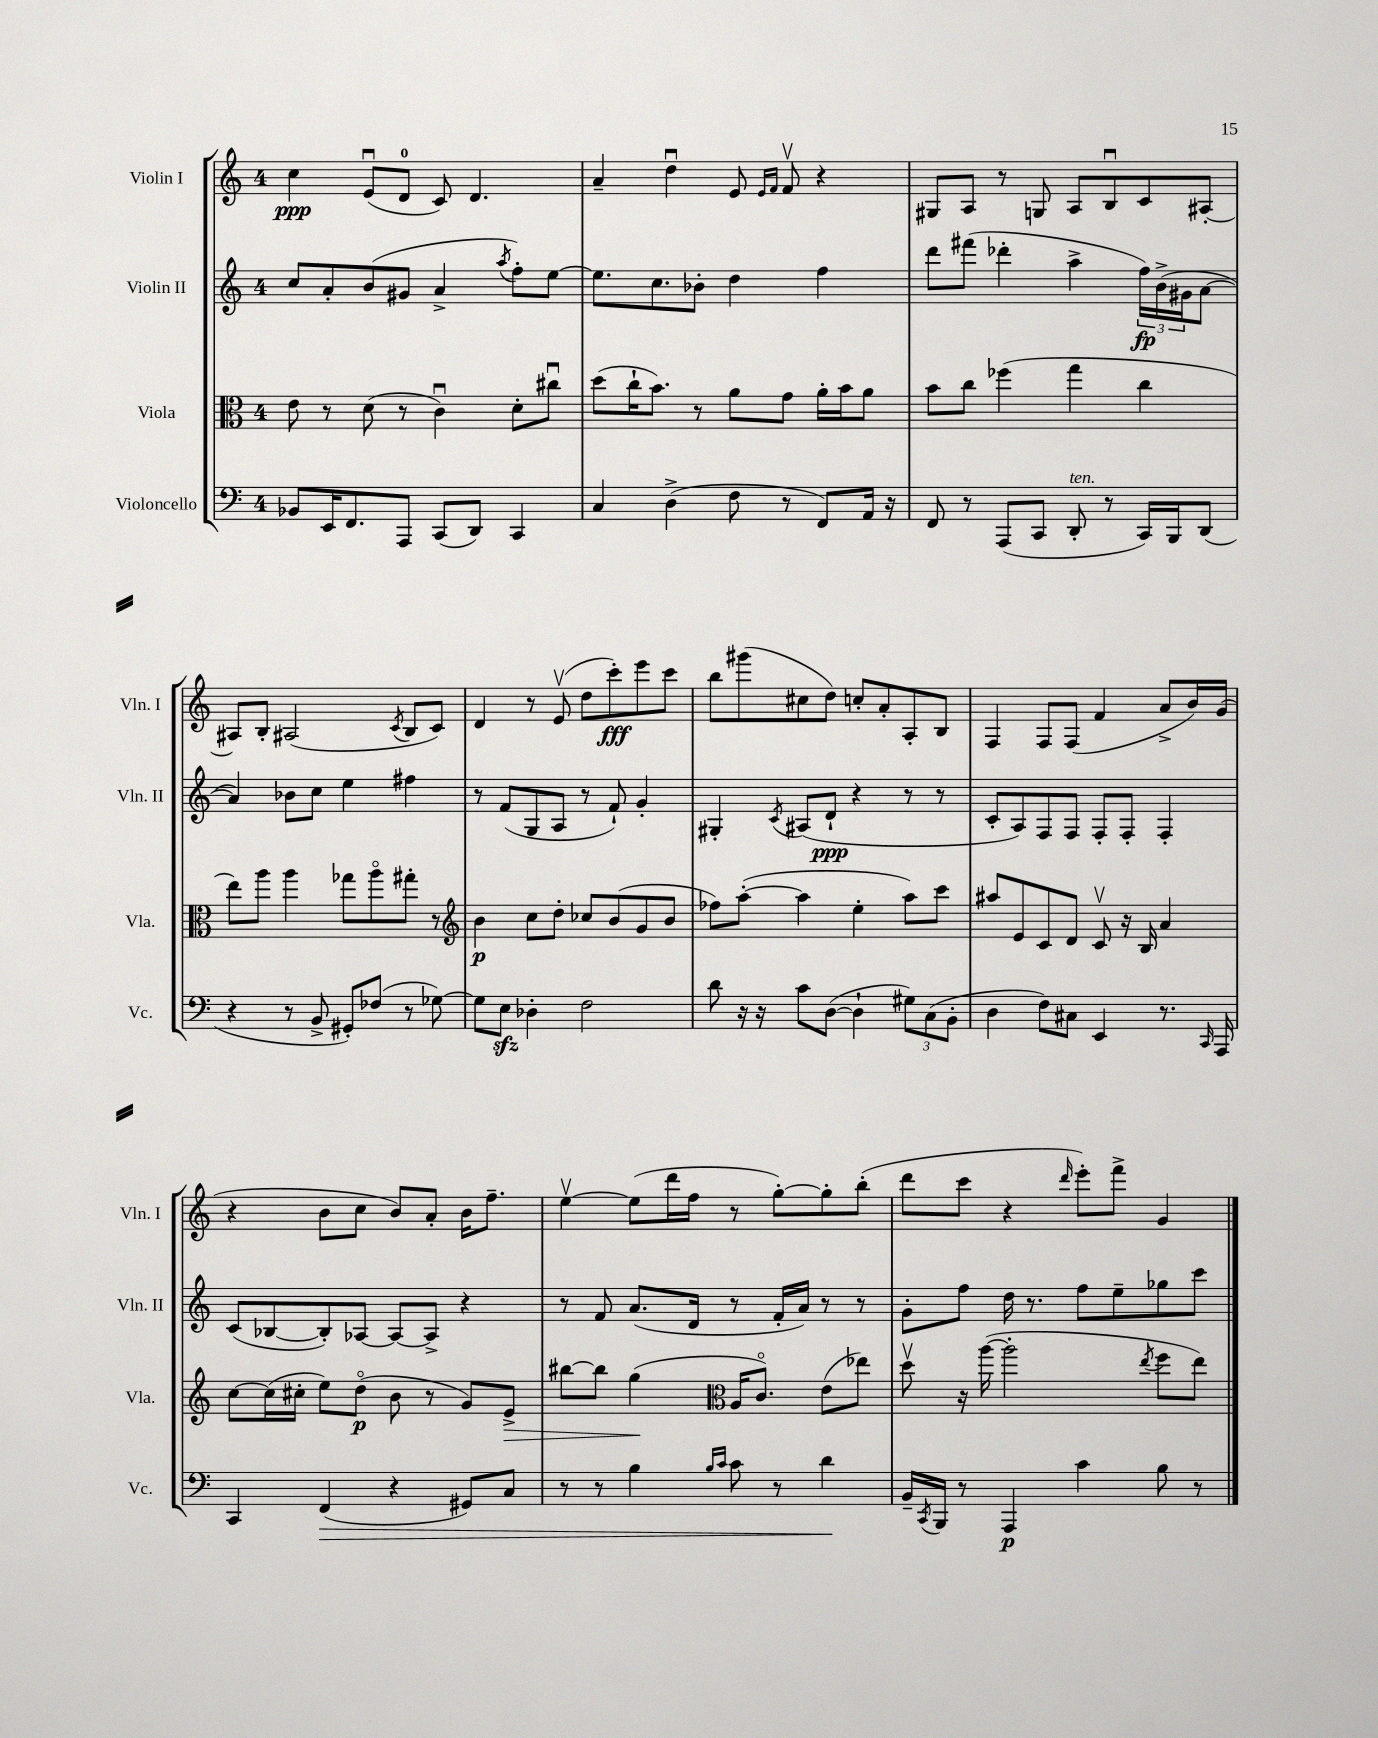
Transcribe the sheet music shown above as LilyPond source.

<<
\new StaffGroup <<
\new Staff = "s0" \with { instrumentName = "Violin I" shortInstrumentName = "Vln. I" } {
    \clef treble \key c \major \once \override Staff.TimeSignature.style = #'single-digit \time 4/4
    c''4\ppp e'8\downbow( d'8-0 c'8) d'4. |
    a'4-- d''4\downbow e'8 \grace { e'16 f'16 } f'8\upbow r4 |
    gis8 a8 r8 g8 a8 b8\downbow c'8 ais8~-. |
    ais8 b8-. ais2( \acciaccatura { c'8 } b8 c'8) |
    d'4 r8 e'8\upbow( d''8 c'''8-.\fff) e'''8 c'''8 |
    b''8 gis'''8( cis''8 d''8) c''8-. a'8-. a8-. b8 |
    f4 f8 f8( f'4 a'8-> b'16) g'16( |
    r4 b'8 c''8 b'8) a'8-. b'16 f''8.-- |
    e''4~\upbow e''8( d'''16 f''16 r8 g''8~-.) g''8-. b''8-.( |
    d'''8 c'''8 r4 \grace { d'''16 } e'''8-.) f'''8-> g'4 \bar "|." |
}
\new Staff = "s1" \with { instrumentName = "Violin II" shortInstrumentName = "Vln. II" } {
    \clef treble \key c \major \once \override Staff.TimeSignature.style = #'single-digit \time 4/4
    c''8 a'8-. b'8( gis'8 a'4-> \acciaccatura { a''8 } f''8-.) e''8~ |
    e''8. c''8. bes'8-. d''4 f''4 |
    d'''8 fis'''8( des'''4-. a''4-> \tuplet 3/2 { f''16\fp) b'16->( gis'16 } a'8~ |
    a'4) bes'8 c''8 e''4 fis''4 |
    r8 f'8( g8 a8 r8 f'8-!) g'4-. |
    gis4-. \acciaccatura { c'8 } ais8( d'8-!\ppp r4 r8 r8 |
    c'8-. a8) f8 f8 f8-. f8-. f4-. |
    c'8( bes8~ bes8-.) aes8~ aes8~ aes8-> r4 |
    r8 f'8 a'8.( d'16 r8 f'16-. a'16) r8 r8 |
    g'8-. f''8 d''16 r8. f''8 e''8-- ges''8 c'''8 \bar "|." |
}
\new Staff = "s2" \with { instrumentName = "Viola" shortInstrumentName = "Vla." } {
    \clef alto \key c \major \once \override Staff.TimeSignature.style = #'single-digit \time 4/4
    e'8 r8 d'8( r8 c'4\downbow) d'8-. cis''8\downbow |
    d''8( c''16-! b'8.) r8 a'8 g'8 a'16-. b'16 a'8 |
    b'8 c''8 fes''4( g''4 c''4 |
    e''8) a''8 a''4 ges''8 a''8\flageolet gis''8-. r8 |
    \clef treble b'4\p c''8 d''8-. ces''8 b'8( g'8 b'8 |
    fes''8) a''8~-.( a''4 e''4-. a''8) c'''8 |
    ais''8 e'8 c'8 d'8 c'8\upbow r16 b16 a'4 |
    c''8~ c''16( cis''16-. e''8) d''8\flageolet\p( b'8 r8 g'8) e'8->\> |
    bis''8~ bis''8 g''4\!( \clef alto a16 c'8.\flageolet) e'8( ees''8) |
    d''8\upbow r16 a''16~( a''2-. \acciaccatura { e''8 } f''8 e''8) \bar "|." |
}
\new Staff = "s3" \with { instrumentName = "Violoncello" shortInstrumentName = "Vc." } {
    \clef bass \key c \major \once \override Staff.TimeSignature.style = #'single-digit \time 4/4
    bes,8 e,16 f,8. a,,8 c,8( d,8) c,4 |
    c4 d4->( f8 r8 f,8) a,16 r16 |
    f,8 r8 a,,8( c,8 d,8-.^\markup { \italic "ten." } r8 c,16) b,,16 d,8( |
    r4 r8 b,8-> gis,8-.) fes8( r8 ges8~) |
    ges8 e8\sfz des4-. f2 |
    d'8 r16 r16 c'8 d8~( d4-! \tuplet 3/2 { gis8) c8( b,8-. } |
    d4 f8) cis8 e,4 r8. \grace { c,16 } a,,16 |
    c,4 f,4\>( r4 gis,8) c8 |
    r8 r8 b4 \grace { b16 c'16 } c'8 r8 d'4\! |
    b,16-- \acciaccatura { c,8 } b,,16 r8 a,,4\p c'4 b8 r8 \bar "|." |
}
>>
>>
\layout { \context { \Score \remove "Bar_number_engraver" } }
